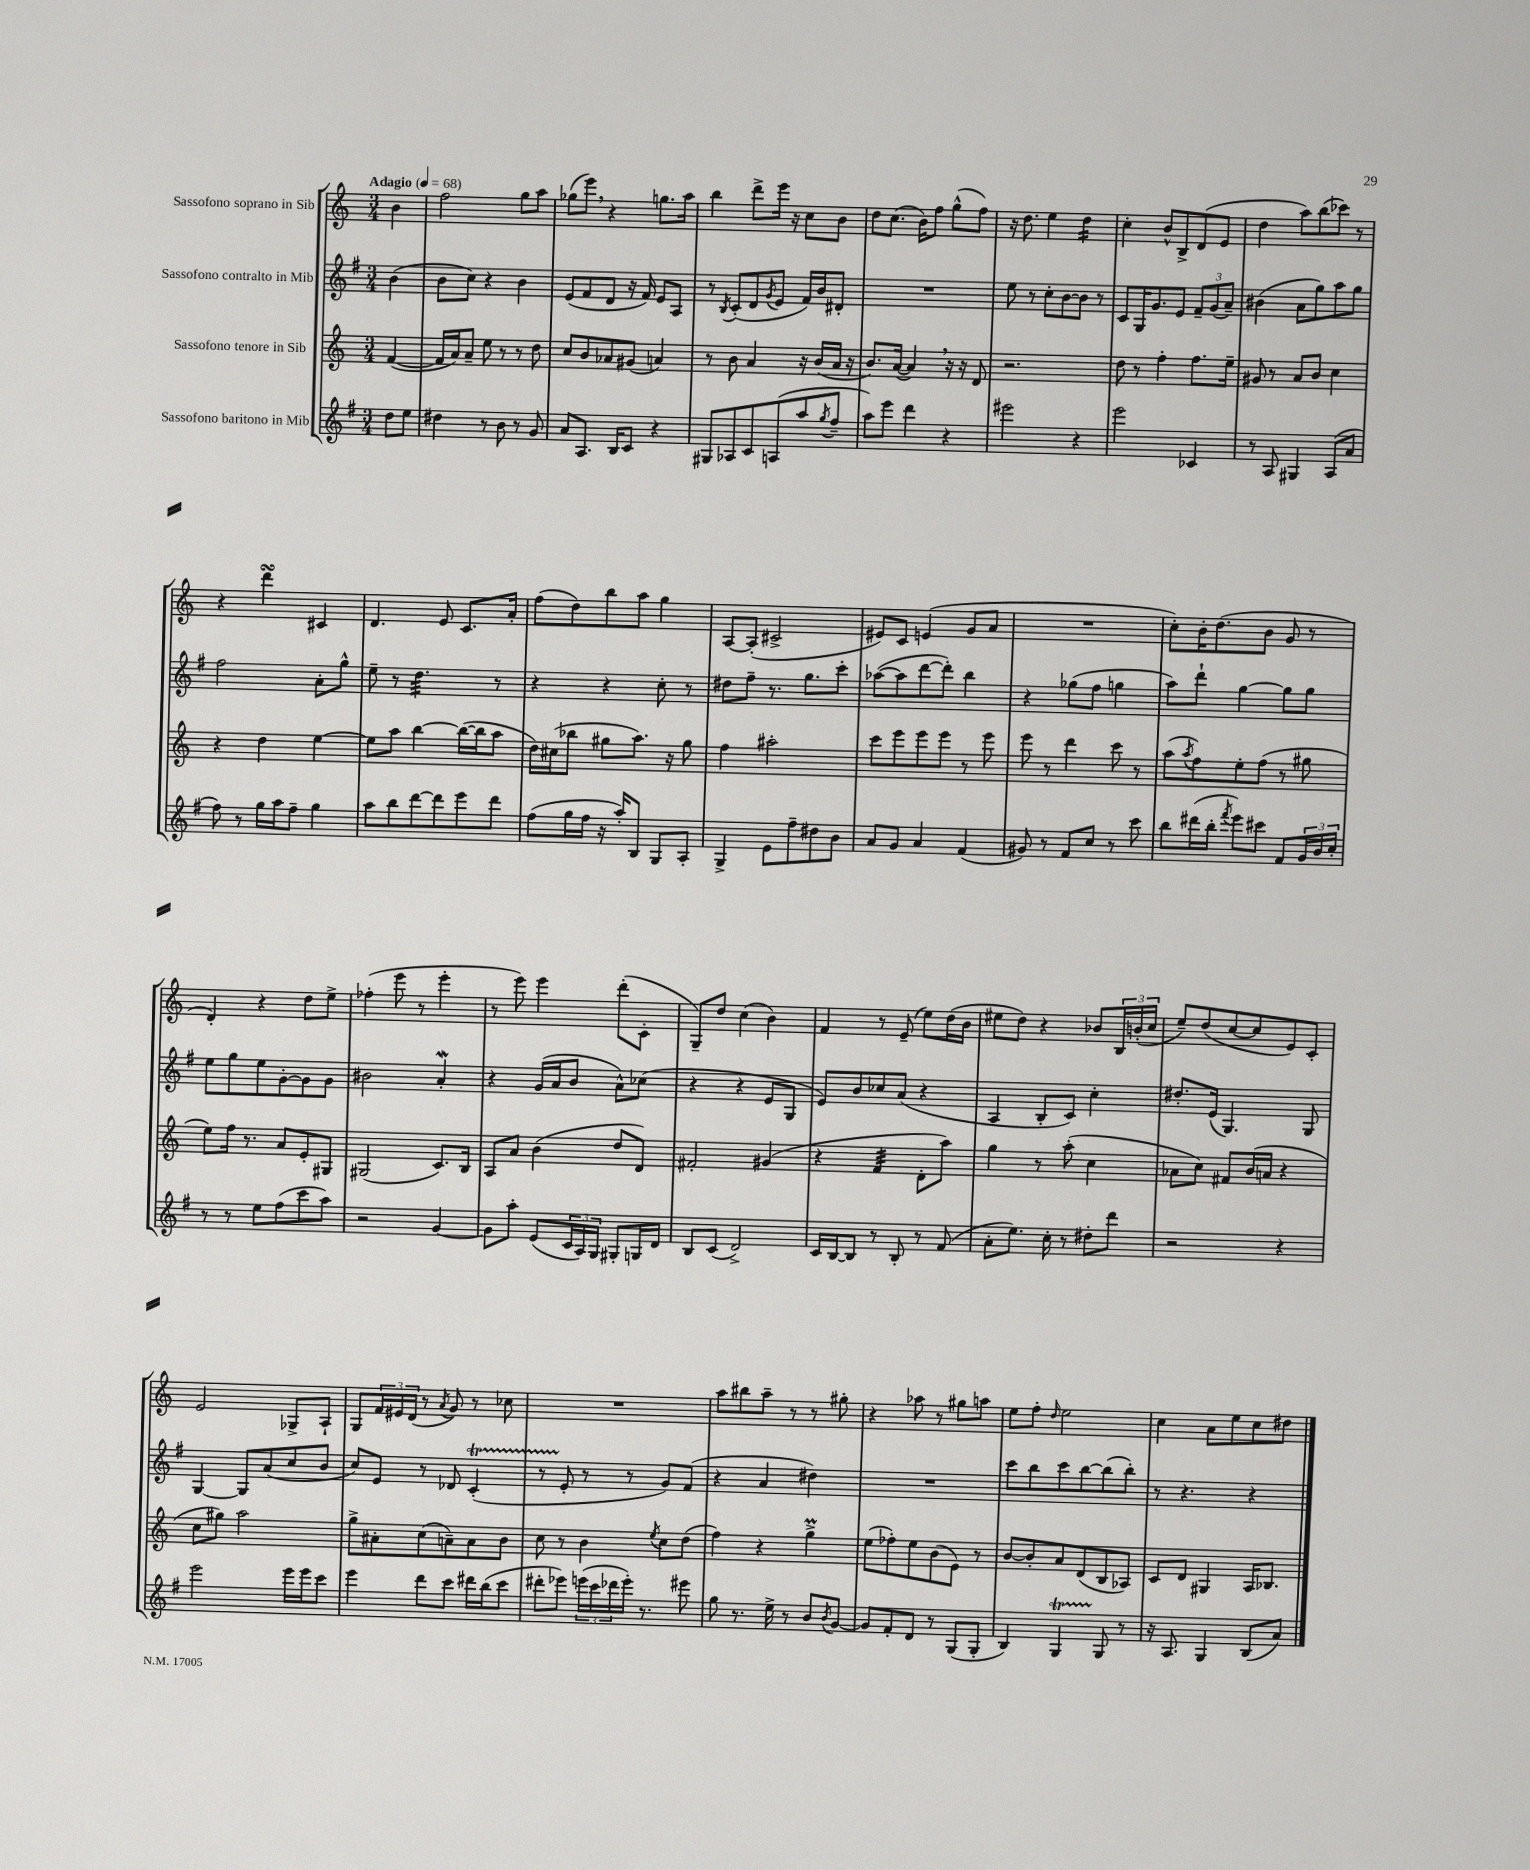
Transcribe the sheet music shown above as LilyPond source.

<<
\new StaffGroup <<
\new Staff = "s0" \with { instrumentName = "Sassofono soprano in Sib" } {
    \clef treble \key c \major \numericTimeSignature \time 3/4 \partial 4 \tempo "Adagio" 4 = 68
    b'4 |
    f''2 g''8 a''8 |
    ges''8( e'''8) \breathe r4 g''8. a''16 |
    b''4 d'''8-> e'''16 r16 c''8 b'8 |
    d''8 c''8.( b'16) f''8 g''8-^( f''8) |
    r16 d''8. e''4 d''4:16 |
    c''4-. b'8-^ b8-> d'8( e'8 |
    d''4 a''8) b''8( ces'''8) r8 |
    r4 d'''4\turn cis'4 |
    d'4. e'8 c'8. a'16-. |
    f''8( d''8) b''8 a''8 g''4 |
    a8~ a8-.( cis'2-> |
    eis'8) c'8 e'4( g'8 a'8 |
    R2. |
    c''8-.) b'16-. d''8.( b'8 g'8 r8 |
    d'4-.) r4 d''8 e''8-> |
    fes''4-.( e'''8 r8 e'''4-. |
    r8 e'''8) e'''4 d'''8-.( c'8-. |
    g8--) d''8 c''4( b'4) |
    f'4 r8 e'8--( e''8) d''16( b'16 |
    eis''8 d''8) r4 bes'8 \tuplet 3/2 { b16 b'16-.( c''16 } |
    e''8--) d''8( c''8~ c''8 e'8) c'8-. |
    e'2 ges8-> a8-! |
    g8 \tuplet 3/2 { f'16 eis'16 d'16( } r8 \acciaccatura { a'8 } g'8) r8 ces''8 |
    R2. |
    a''8 bis''8 a''8-- r8 r8 gis''8-. |
    r4 aes''8 r8 gis''8 a''8 |
    e''8 f''8-. \grace { d''16 } e''2 |
    c''4 a'8 e''8 c''8 dis''8 \bar "|." |
}
\new Staff = "s1" \with { instrumentName = "Sassofono contralto in Mib" } {
    \clef treble \key g \major \numericTimeSignature \time 3/4 \partial 4
    b'4( |
    b'8 c''8) r4 b'4 |
    e'8( fis'8 d'8 r16 fis'16) e'8 a8 |
    r8 \acciaccatura { b8 } c'8-.( d'8 \acciaccatura { g'8 } e'8 fis'16) b'16 dis'8-. |
    R2. |
    e''8 r8 c''8-. b'8~ b'8 r8 |
    c'8 g16 g'8. e'8 \tuplet 3/2 { fis'8-- g'8( a'8--) } |
    bis'4( a'8 g''8) a''8 g''8 |
    fis''2 a'8-. g''8-^ |
    e''8-- r8 d''4.:32 r8 |
    r4 r4 c''8-. r8 |
    dis''8 fis''8-- r8. g''8. c'''8-. |
    aes''8~( aes''8 d'''8~ d'''8-.) b''4 |
    r4 ges''8( fis''8 g''4 |
    a''8) d'''8-! g''4~ g''8 g''8 |
    e''8 g''8 e''8 g'8~-. g'8 g'8 |
    bis'2 a'4-.\mordent |
    r4 g'16( a'16 b'8 a'8-^) ces''8( |
    r4 r4 e'8 g8 |
    e'8) b'8 ces''8 a'8( r4 |
    a4 b8-. c'8) c''4-. |
    dis''8.-. e'16( g4.) g8 |
    g4~ g8 a'8( c''8 b'8 |
    c''8) e'8 r8 des'8 c'4-.\startTrillSpan( |
    r8 e'8-.\stopTrillSpan r8 r8 g'8) fis'8( |
    r4 a'4 dis''4) |
    R2. |
    c'''8 b''8 c'''8 b''8~ b''8( b''8-.) |
    r8 r4. r4 \bar "|." |
}
\new Staff = "s2" \with { instrumentName = "Sassofono tenore in Sib" } {
    \clef treble \key c \major \numericTimeSignature \time 3/4 \partial 4
    f'4~( |
    f'16 a'16) a'8-- e''8 r8 r8 d''8 |
    c''8 b'8 aes'8 gis'8( a'4) |
    r8 b'8 a'4 r16 b'16( a'16 r16 |
    b'8.) a'16~( a'4) \breathe r16 r16 d'8 |
    r2. |
    d''8 r8 f''4-. f''8. e''16-- |
    gis'8 r8 a'8 b'8 c''4 |
    r4 d''4 e''4~ |
    e''8 a''8 b''4~ b''16~( b''16 a''8 |
    d''16) cis''16( bes''8 gis''8 a''8.) r16 gis''8 |
    f''4 ais''2-. |
    c'''8 e'''8 e'''8 e'''8 r8 e'''8 |
    e'''8 r8 d'''4 c'''8 r8 |
    a''8( \acciaccatura { a''8 } f''8) e''8-. f''8( r8 gis''8 |
    e''8) f''16 r8. a'8 e'8-. gis8 |
    gis2( c'8.) b16 |
    a8 a'8 b'4( d''8 d'8) |
    fis'2-. gis'4( |
    r4 f'4:32 d'8-. a''8) |
    g''4 r8 a''8-.( c''4 |
    aes'8 c''8) fis'8 b'16( a'16 r4 |
    c''8 gis''8) a''2 |
    g''8-> ais'8-. c''8( a'8--) a'8 b'8 |
    c''8 r8 b'4 \acciaccatura { e''8 } c''8 d''8( |
    f''4) r4 g''4->\prall |
    e''8( fes''8-.) e''8 b'8( e'8) r8 |
    b'8~ b'8-. a'8 d'8( b8 aes8) |
    c'8 d'8 gis4 a16 bes8. \bar "|." |
}
\new Staff = "s3" \with { instrumentName = "Sassofono baritono in Mib" } {
    \clef treble \key g \major \numericTimeSignature \time 3/4 \partial 4
    d''8 e''8 |
    dis''4 r8 b'8 r8 g'8 |
    a'8 a8. b16 c'8 r4 |
    gis8 aes8 c'8 a8( a''8 \acciaccatura { g''8 } fis''8-- |
    a''8) e'''8 d'''4 r4 |
    eis'''2 r4 |
    e'''2 ces'4 |
    r8 a8 gis4 a8( a'8 |
    fis''8) r8 g''16 a''16 fis''8-- g''4 |
    a''8 b''8 d'''8~ d'''8 e'''8 d'''8 |
    fis''8( g''16 fis''16 r16 a''16-.) b8 g8 a8-. |
    g4-> e'8 fis''8-- dis''8 b'8 |
    a'8 g'8 a'4 fis'4( |
    gis'8) r8 fis'8 c''8 r8 c'''8 |
    b''8 dis'''16( b''16-. \acciaccatura { fis'''8 } e'''8) cis'''8 fis'8 \tuplet 3/2 { g'16 b'16 c''16-. } |
    r8 r8 e''8 fis''8( c'''8 a''8) |
    r2 g'4~ |
    g'8 a''8-. e'8( \tuplet 3/2 { c'16 a16) g16 } gis8-. g16 d'16 |
    b8 c'8( d'2->) |
    c'16 b16~ b8 r8 b8-. r8 fis'8( |
    a'8-. e''8.) c''16-. r8 dis''8-. d'''8 |
    r2 r4 |
    e'''2 e'''16 e'''16 c'''8 |
    e'''4 d'''8 c'''8 dis'''16 b''16( c'''8 |
    dis'''8-. ees'''8) \tuplet 3/2 { e'''16( c'''16 des'''16 } e'''16-.) r8. eis'''8 |
    g''8 r8. e''16-> r8 b'8 \acciaccatura { b'8 } g'8~ |
    g'8 fis'8-. d'8 r8 g8( g8-. |
    b4) g4\startTrillSpan g8\stopTrillSpan r8 |
    r16 a8. g4 b8( a'8) \bar "|." |
}
>>
>>
\layout { \context { \Score \remove "Bar_number_engraver" } }
